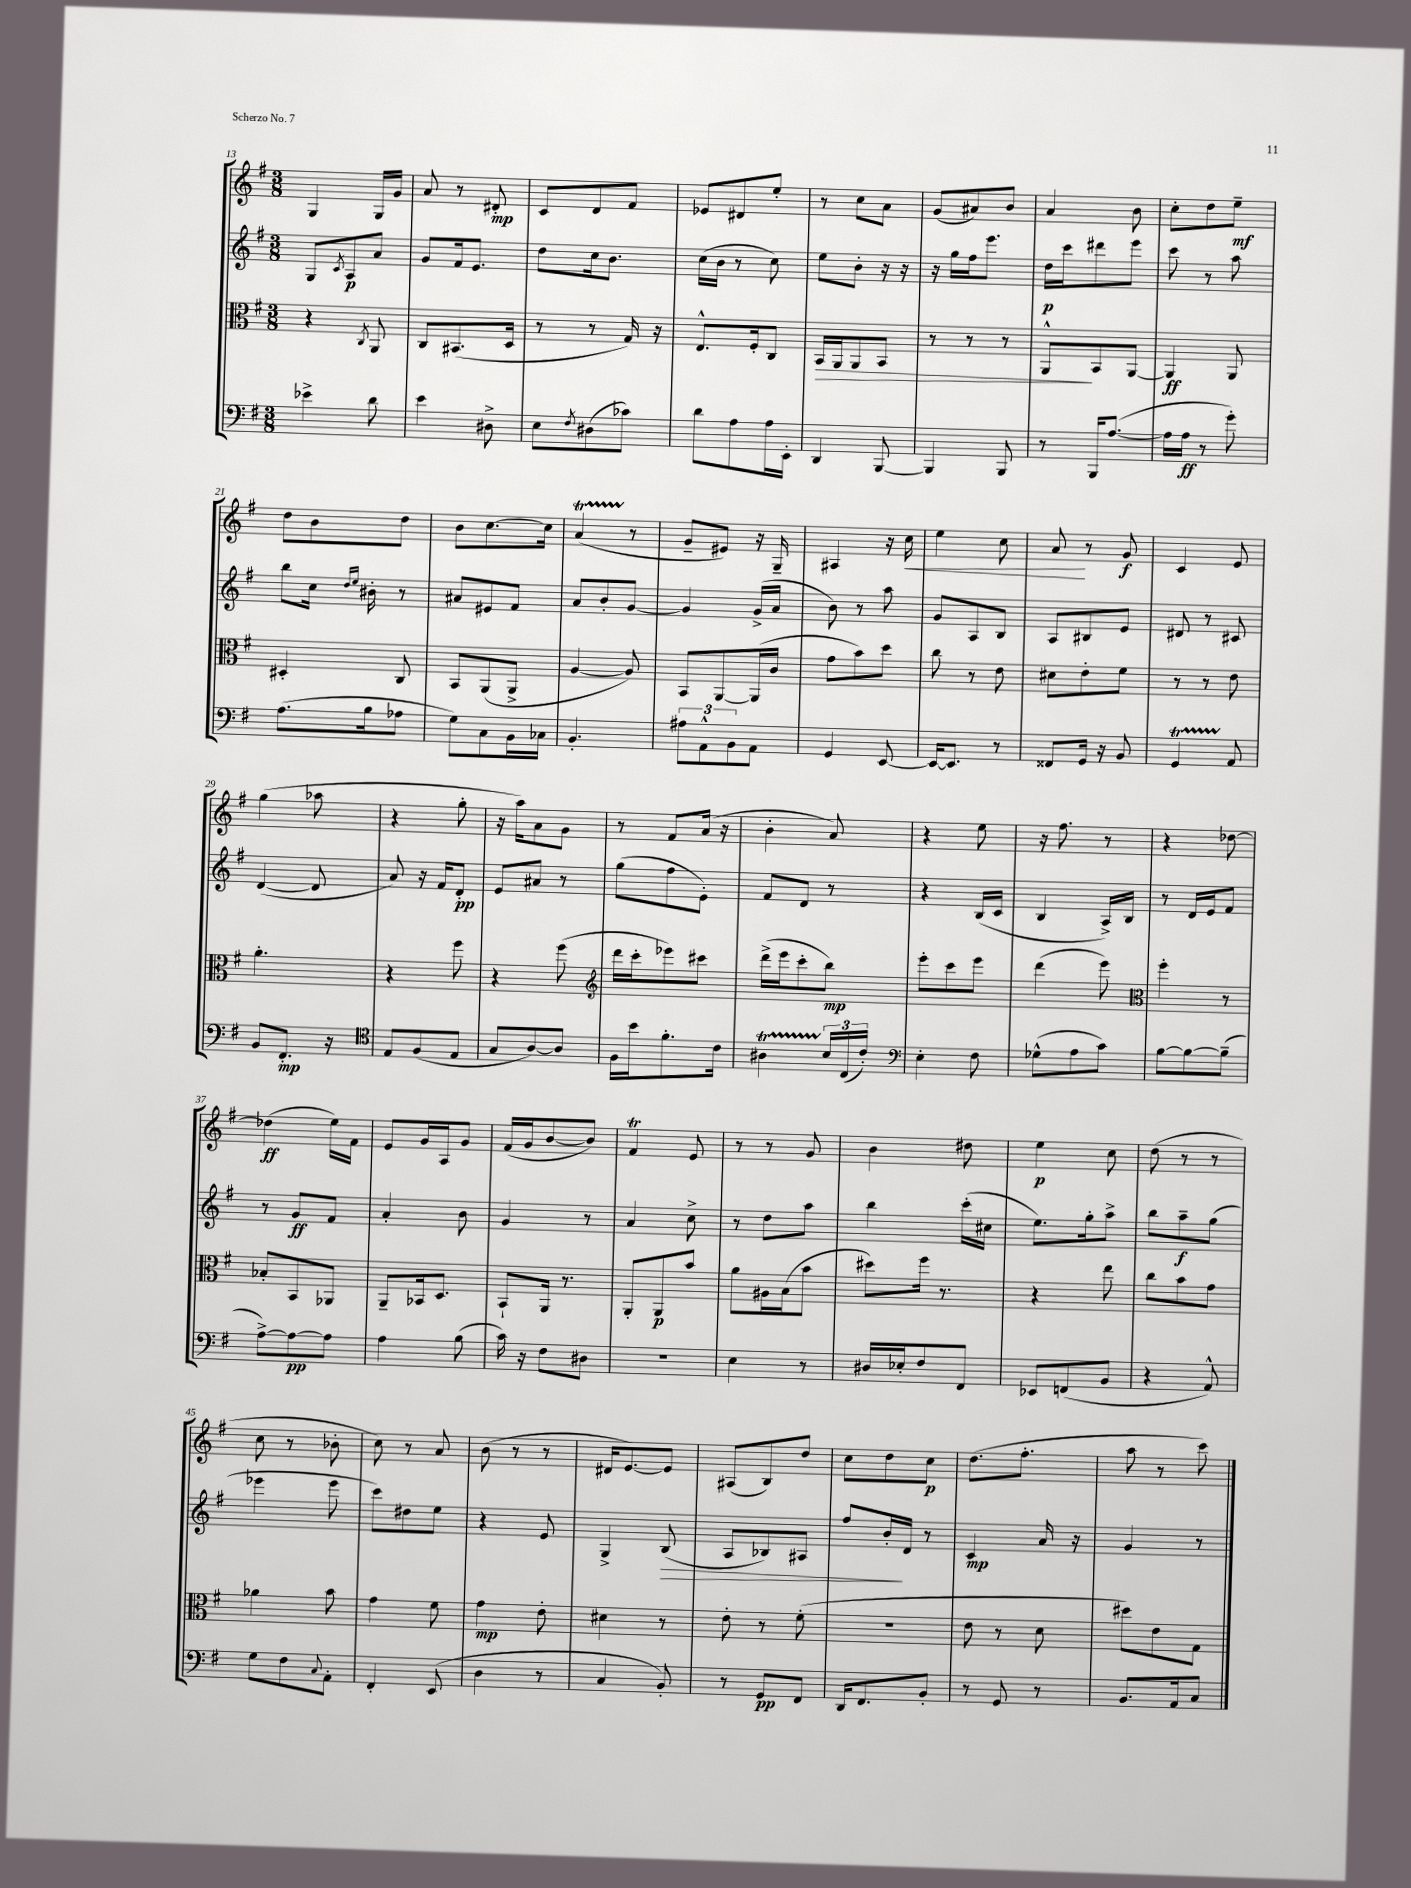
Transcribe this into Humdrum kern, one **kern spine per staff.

**kern	**kern	**kern	**kern
*staff4	*staff3	*staff2	*staff1
*clefF4	*clefC3	*clefG2	*clefG2
*k[f#]	*k[f#]	*k[f#]	*k[f#]
*M3/8	*M3/8	*M3/8	*M3/8
4e-^	4r	8G	4G
.	.	8qc	.
.	.	8A	.
.	8qC	.	.
8d	8AA	8a	16G
.	.	.	16g
=	=	=	=
4e	8C	8g	8a
.	(8.BB#	16f#	8r
.	.	8.e	.
8D#^	.	.	8d#'
.	16D	.	.
=	=	=	=
8E	8r	8dd	8c
8qF#	.	.	.
(8D#	8r	16cc	8d
.	.	8.b	.
8c-)	16G)	.	8f#
.	16r	.	.
=	=	=	=
8d	8.E^^	(16cc	8e-
.	.	16b	.
8A	.	8r	8d#
.	16F#'	.	.
16A	8C	8cc)	8ee'
16EE'	.	.	.
=	=	=	=
4DD	16BB	8ee	8r
.	16AA	.	.
.	8AA	8b'	8cc
[8BBB	8BB	16r	8a
.	.	16r	.
=	=	=	=
4BBB]	8r	16r	(8g
.	.	16gg	.
.	8r	16ff#	8a#)
.	.	8.eee	.
8BBB	8r	.	8b
=	=	=	=
8r	8AA^^	16dd	4a
.	.	16ccc	.
16BBB	8BB	8ddd#	.
([8.A	.	.	.
.	[8AA	8eee	8b
=	=	=	=
16A]	4AA]	8ccc	8cc'
16A	.	.	.
8r	.	8r	8dd
8g')	8AA	8aa	8ee~
=	=	=	=
(8.A	4D#'	8bb	8dd
.	.	16cc	8b
.	.	16qqdd	.
.	.	16qqee	.
16B	.	16b#'	.
8A-	8C	8r	8dd
=	=	=	=
8G)	8BB	8a#	8b
8C	(8AA	8e#	[8.cc
16BB	8AA^	8f#	.
16C-	.	.	16cc]
=	=	=	=
4.BB'	[4A	8a	(4a
.	.	8b'	.
.	8A])	[8g	8r
=	=	=	=
12A#	8BB	4g]	8g~
12AA^^	.	.	.
.	[8AA	.	8e#)
12BB	.	.	.
8AA	(16AA]	(16g^	16r
.	16c	16a	16G~
=	=	=	=
4GG	8g	8b)	4A#
.	8b)	8r	.
[8EE	8dd	8aa	16r
.	.	.	16cc
=	=	=	=
16EE_	8cc	8g	4ee
8.EE]	.	.	.
.	8r	8A	.
8r	8e	8B	8cc
=	=	=	=
8FF##	8d#	8A	8a
16GG	8e'	8B#	8r
16r	.	.	.
8BB	8f#	8e	8g
=	=	=	=
4GG	8r	8d#	4c
.	8r	8r	.
8AA	8e	8c#	8e
=	=	=	=
8BB	4.a'	([4d	(4gg
8.FF#'	.	.	.
.	.	8d]	8aa-
16r	.	.	.
=	=	=	=
*clefC4	*	*	*
8E	4r	8a)	4r
(8F#	.	16r	.
.	.	16f#	.
8E	8ff#	8d'	8gg'
=	=	=	=
8G	4r	8e	16r
.	.	.	16aa)
[8A)	.	8a#	8a
8A]	(8ff#	8r	8g
=	=	=	=
*	*clefG2	*	*
16F#	16ddd	(8gg	8r
16b	16ccc'	.	.
8.f#'	8eee-)	8ff#	8f#
.	8ccc#	8e')	(16a
16c	.	.	16r
=	=	=	=
4A#	(16ddd^	8f#	4b'
.	16eee	.	.
.	8ccc'	8d	.
24B	8bb)	8r	8a)
(24C	.	.	.
24c')	.	.	.
=	=	=	=
*clefF4	*	*	*
4E'	8eee'	4r	4r
.	8ccc	.	.
8F#	8eee	(16B	8ee
.	.	16c	.
=	=	=	=
(8G-^^	(4ddd	4B	16r
.	.	.	8.ff#
8A	.	.	.
8c)	8eee)	16A^)	8r
.	.	16B	.
=	=	=	=
*	*clefC3	*	*
[8B	4ff#'	8r	4r
8B_	.	16d	.
.	.	16e	.
(8B~]	8r	8f#	[8dd-
=	=	=	=
[8A^)	8B-'	8r	(4dd-]
8A_	8BB	8g	.
8A]	8AA-	8f#	16ee)
.	.	.	16f#
=	=	=	=
4A	8AA~	4a'	8e
.	16BB-	.	16g
.	8.D	.	16A
(8B	.	8b	8g
=	=	=	=
16c)	8BB`	4g	(16f#
16r	.	.	16g
8F#	16AA	.	[8b
.	8.r	.	.
8D#	.	8r	8b])
=	=	=	=
4.r	8AA'	4a	4f#
.	8AA	.	.
.	8b	8cc^	8e
=	=	=	=
4E	8a	8r	8r
.	16A#	8dd	8r
.	(16B	.	.
8r	8b	8aa	8g
=	=	=	=
16D#	8dd#)	4bb	4b
16E-'	.	.	.
8F#	16ff#	.	.
.	8.r	.	.
8FF#	.	(16ccc'	8dd#
.	.	16cc#	.
=	=	=	=
8EE-	4r	8.ee)	4ee
(8FF	.	.	.
.	.	16gg'	.
8BB	8ee	8aa^	8cc
=	=	=	=
4r	8cc	8bb	(8dd
.	8b	8aa~	8r
8AA^^)	8g	(8gg	8r
=	=	=	=
8G	4a-	4eee-	8cc
8F#	.	.	8r
8qqC	.	.	.
8AA'	8b	8eee-	8b-'
=	=	=	=
4FF#'	4g	8ccc)	8cc)
.	.	8dd#	8r
(8EE	8f#	8ee	8a
=	=	=	=
4D	4g	4r	(8b
.	.	.	8r
8r	8e'	8e	8r
=	=	=	=
4C	4d#	4G^	16d#
.	.	.	[8.e)
8BB')	8r	(8B	8e]
=	=	=	=
8r	8e'	8A	(8A#
8GG	8r	8B-)	8B)
8FF#	(8f#'	8A#	8dd
=	=	=	=
16DD	4.r	8ff#	8cc
8.FF#	.	.	.
.	.	16b'	8dd
.	.	16d	.
8BB'	.	8r	8cc
=	=	=	=
8r	8e	4c	(8.dd
8GG	8r	.	.
.	.	.	8.ff#'
8r	8d	16a	.
.	.	16r	.
=	=	=	=
8.BB	8dd#)	4g	8aa
.	8e	.	8r
16AA	.	.	.
8C	8G	8r	8ccc)
==	==	==	==
*-	*-	*-	*-
